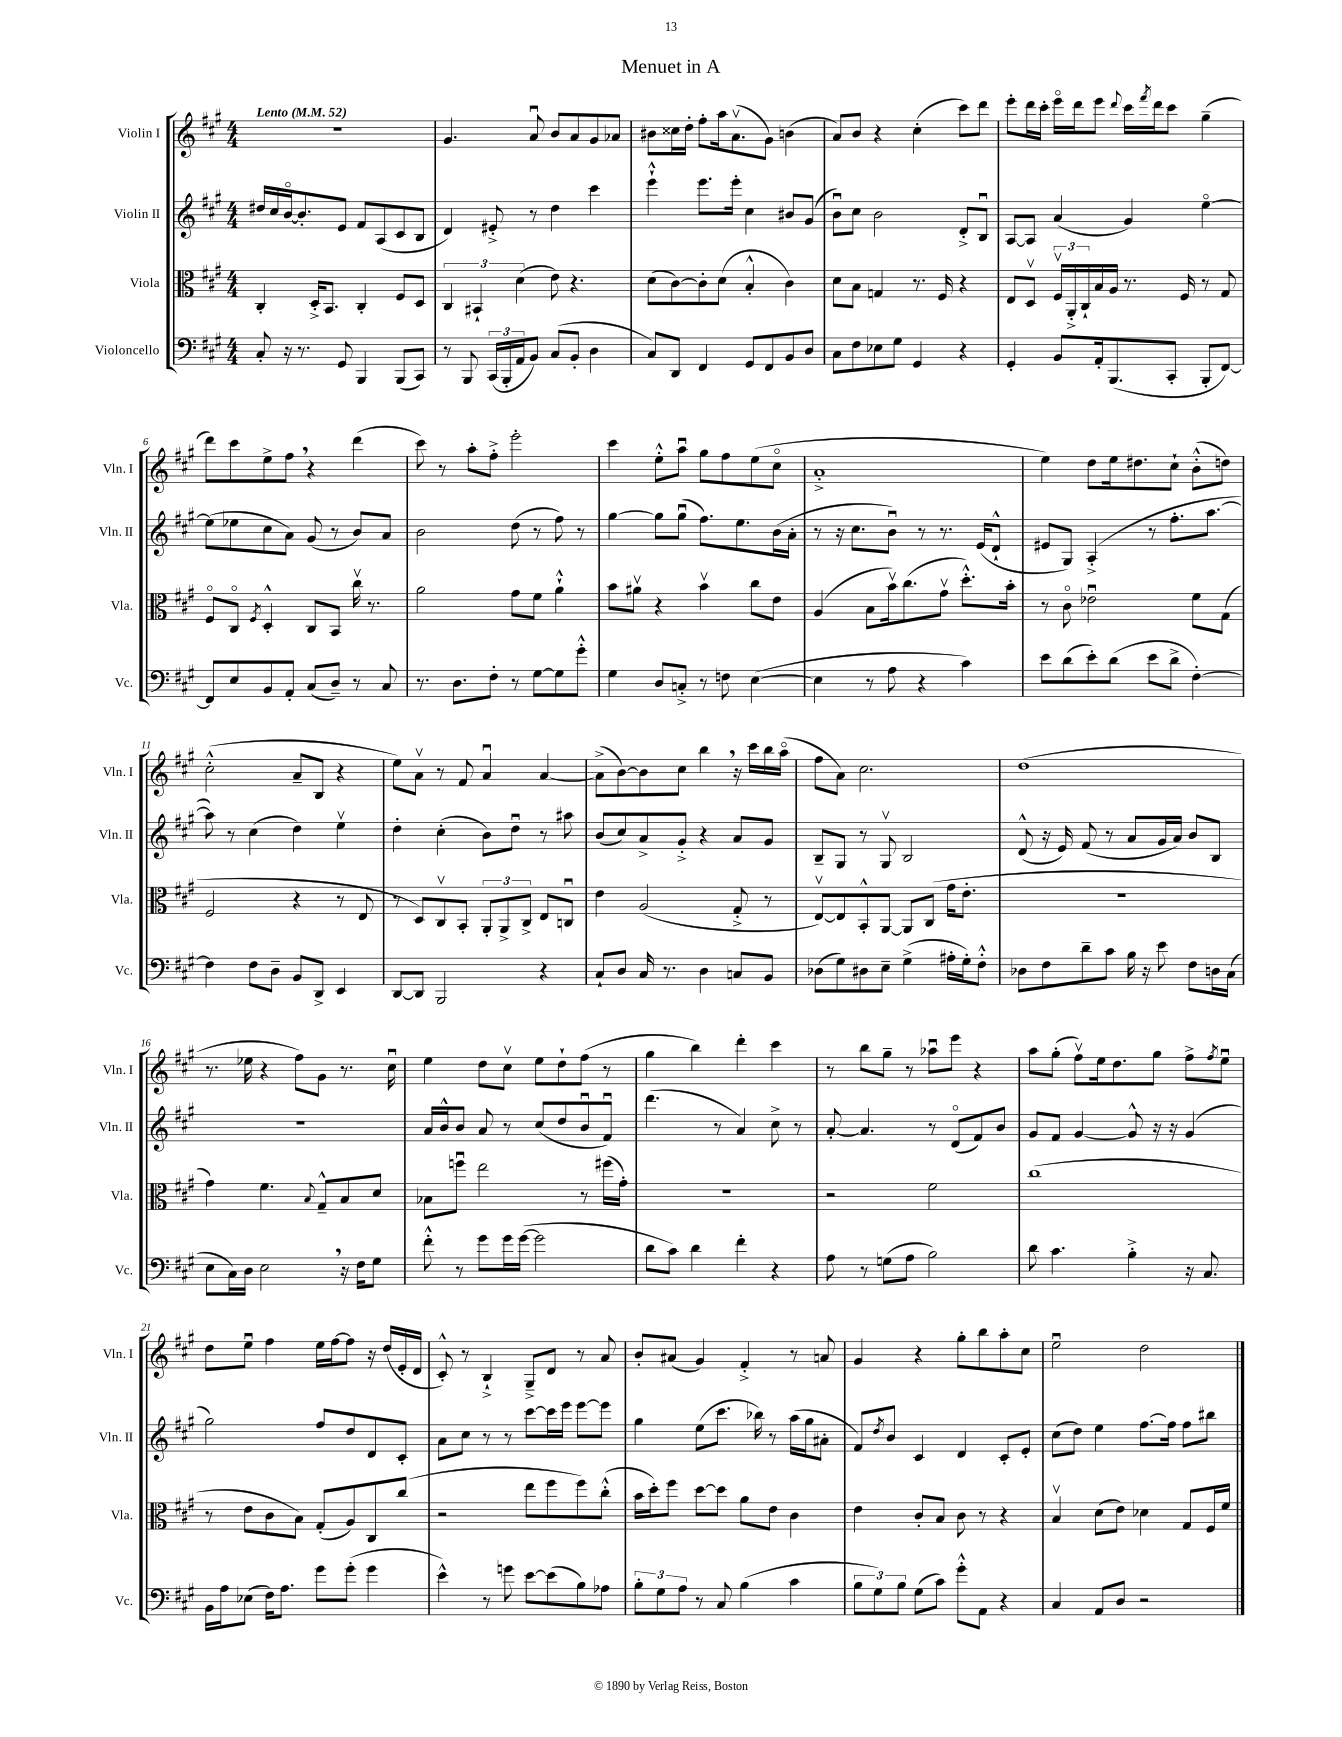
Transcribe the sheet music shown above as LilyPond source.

\header { title = "Menuet in A" }
<<
\new StaffGroup <<
\new Staff = "s0" \with { instrumentName = "Violin I" shortInstrumentName = "Vln. I" } {
    \clef treble \key a \major \numericTimeSignature \time 4/4 \tempo "Lento" 4 = 52
    R1 |
    gis'4. a'8\downbow b'8 a'8 gis'8 aes'8 |
    bis'8 cisis''16 d''16-. fis''8-. a''16 a'8.\upbow( gis'8) b'4( |
    a'8) b'8 r4 cis''4-.( cis'''8) d'''8 |
    e'''8-. d'''16 cis'''16-. e'''16\flageolet d'''16 e'''8 \appoggiatura { d'''8 } cis'''16 \acciaccatura { fis'''8 } d'''16 cis'''8 gis''4--( |
    d'''8) cis'''8 e''8-> fis''8 \breathe r4 d'''4( |
    cis'''8) r8 a''8-. fis''8-.-> e'''2-. |
    cis'''4 e''8-.-^ a''8\downbow gis''8 fis''8 e''8( cis''8\flageolet |
    a'1-.-> |
    e''4) d''8 e''16 dis''8. cis''8-! b'8-.-^( d''8) |
    cis''2-.-^( a'8-- b8 r4 |
    e''8) a'8\upbow r8 fis'8 a'4\downbow a'4~ |
    a'8->( b'8~) b'8 cis''8 b''4 \breathe r16 cis'''16 b''16 a''16\flageolet( |
    fis''8 a'8) cis''2. |
    d''1( |
    r8. ees''16 r4 fis''8) gis'8 r8. cis''16\downbow |
    e''4 d''8 cis''8\upbow e''8 d''8-! fis''8( r8 |
    gis''4 b''4) d'''4-. cis'''4 |
    r8 b''8 gis''8-- r8 aes''8\downbow e'''8 r4 |
    a''8 gis''8-.( fis''8\upbow) e''16 d''8. gis''8 fis''8-> \acciaccatura { fis''8 } e''8\downbow |
    d''8 e''8\downbow fis''4 e''16 fis''16~ fis''8 r16 d''16( e'16-. d'16 |
    cis'8-.-^) r8 b4-!-> gis8---> d'8 r8 a'8 |
    b'8-. ais'8( gis'4) fis'4-.-> r8 a'8 |
    gis'4 r4 gis''8-. b''8 a''8-. cis''8 |
    e''2\downbow d''2 \bar "|." |
}
\new Staff = "s1" \with { instrumentName = "Violin II" shortInstrumentName = "Vln. II" } {
    \clef treble \key a \major \numericTimeSignature \time 4/4
    dis''16 cis''16 b'16~\flageolet b'8.-. e'8 fis'8 a8( cis'8 b8 |
    d'4) eis'8-.-> r8 d''4 cis'''4 |
    e'''4-!-^ e'''8. e'''16-. cis''4 bis'8 gis'8( |
    b'8\downbow) cis''8 b'2 d'8-.-> b8\downbow |
    a8~ a8 a'4( gis'4) e''4~\flageolet |
    e''8( ees''8 cis''8 a'8) gis'8( r8 b'8) a'8 |
    b'2 d''8( r8 fis''8) r8 |
    gis''4~ gis''8 gis''8\downbow( fis''8.) e''8. b'16( a'16-. |
    r8 r16 cis''8. b'8\downbow) r8 r8. e'16( d'8-!-^ |
    eis'8 gis8) a4-.->( r8 fis''8.-. a''8.~ |
    a''8) r8 cis''4( d''4) e''4\upbow |
    d''4-. cis''4-.( b'8) d''8\downbow r8 ais''8 |
    b'8( cis''8) a'8-> gis'8-.-> r4 a'8 gis'8 |
    b8-- gis8 r8 gis8\upbow b2 |
    d'8-^( r16 e'16) fis'8( r8 a'8 gis'16 a'16) b'8 b8 |
    R1 |
    a'16 b'16-^ b'8 a'8 r8 cis''8( d''8 b'8\downbow fis'8\downbow) |
    d'''4.( r8 a'4) cis''8-> r8 |
    a'8~-. a'4. r8 d'8\flageolet( fis'8) b'8 |
    gis'8 fis'8 gis'4~ gis'8-^ r16 r16 gis'4( |
    gis''2) fis''8 d''8 d'8 cis'8-. |
    a'8 cis''8 r8 r8 cis'''8~ cis'''16 e'''16 e'''8~ e'''8 |
    gis''4 e''8( cis'''8. bes''16) r8 a''16( gis''16 ais'8-. |
    fis'8) \acciaccatura { d''8 } b'8 cis'4 d'4 cis'8-. e'8-. |
    cis''8( d''8) e''4 fis''8.~ fis''16 fis''8 bis''8 \bar "|." |
}
\new Staff = "s2" \with { instrumentName = "Viola" shortInstrumentName = "Vla." } {
    \clef alto \key a \major \numericTimeSignature \time 4/4
    cis4-. d16-.-> b,8. cis4-. fis8 d8 |
    \tuplet 3/2 { cis4 bis,4-! d'4( } e'8) r4. |
    d'8( cis'8~) cis'8-. d'8( b4-.-^ cis'4) |
    d'8 b8 g4 r8. fis16 r4 |
    e8 d8\upbow \tuplet 3/2 { fis16\upbow a,16-.-> cis16-! } b16 a16 r8. fis16 r8 gis8 |
    fis8\flageolet cis8\flageolet \acciaccatura { fis8 } d4-.-^ cis8 b,8 cis''16\upbow r8. |
    a'2 gis'8 fis'8 a'4-!-^ |
    b'8 ais'8\upbow r4 b'4\upbow cis''8 e'8 |
    a4( b8 b'16\upbow) cis''8.( gis'8\upbow d''8.-.-^) b'16-. |
    r8 cis'8\flageolet ees'2\downbow fis'8 gis8( |
    fis2 r4 r8 e8 |
    r8 d8) cis8\upbow b,8-. \tuplet 3/2 { a,8-. a,8-> cis8-> } e8 c8\downbow |
    e'4 a2( gis8-.-> r8 |
    e8~\upbow) e8 b,8-.-^ a,8~ a,8 cis8( gis'16 e'8.-. |
    R1 |
    gis'4) fis'4. \appoggiatura { b8 } gis8---^ b8 d'8 |
    bes8 f''8\downbow e''2 r8 fis''16( gis'16-.) |
    R1 |
    r2 fis'2 |
    cis''1( |
    r8 e'8 cis'8 b8) gis8-.( a8) cis8 cis''8( |
    r2 e''8 fis''8 fis''8) cis''8-.-^( |
    b'16 d''16-.) fis''8 d''8~ d''8 a'8 e'8 cis'4 |
    e'4 cis'8-. b8 cis'8 r8 r4 |
    b4\upbow d'8( e'8) des'4 gis8 fis16 fis'16 \bar "|." |
}
\new Staff = "s3" \with { instrumentName = "Violoncello" shortInstrumentName = "Vc." } {
    \clef bass \key a \major \numericTimeSignature \time 4/4
    cis8-. r16 r8. gis,8 b,,4 b,,8( cis,8) |
    r8 b,,8 \tuplet 3/2 { cis,16( b,,16-. a,16 } b,8) cis8( b,8-. d4 |
    cis8) d,8 fis,4 gis,8 fis,8 b,8 d8 |
    cis8 fis8 ees8 gis8 gis,4 r4 |
    gis,4-. b,8 a,16-. b,,8.( cis,8-. b,,8-. fis,8~) |
    fis,8 e8 b,8 a,8-. cis8( d8--) r8 cis8 |
    r8. d8. fis8-. r8 gis8~ gis8 gis'8-.-^ |
    gis4 d8 c8-.-> r8 f8 e4~( |
    e4 r8 a8 r4 cis'4) |
    e'8 d'8( e'8-.) d'8( e'8 d'8-> fis4~-.) |
    fis4 fis8 d8-- b,8 d,8-> e,4 |
    d,8~ d,8 b,,2 r4 |
    cis8-! d8 cis16 r8. d4 c8 b,8 |
    des8( gis8) dis8 e8-- gis4->( ais16-. gis16-.) fis8-.-^ |
    des8 fis8 d'8-- cis'8 b16 r16 e'8 fis8 d16 cis16( |
    e8 cis16) d16 e2 \breathe r16 fis16 gis8 |
    fis'8-.-^ r8 gis'8 gis'16 gis'16~( gis'2 |
    d'8 cis'8) d'4 fis'4-. r4 |
    a8 r8 g8( a8 b2) |
    d'8 cis'4. b4-.-> r16 cis8. |
    b,16 a16 ees8( fis16) a8. gis'8 gis'8-.( gis'4 |
    e'4-^) r8 g'8 e'8~ e'8( b8) aes8 |
    \tuplet 3/2 { b8-. gis8 a8 } r8 cis8 b4( cis'4 |
    \tuplet 3/2 { b8 gis8) b8 } gis8( cis'8) gis'8-.-^ a,8 r4 |
    cis4 a,8 d8 r2 \bar "|." |
}
>>
>>
